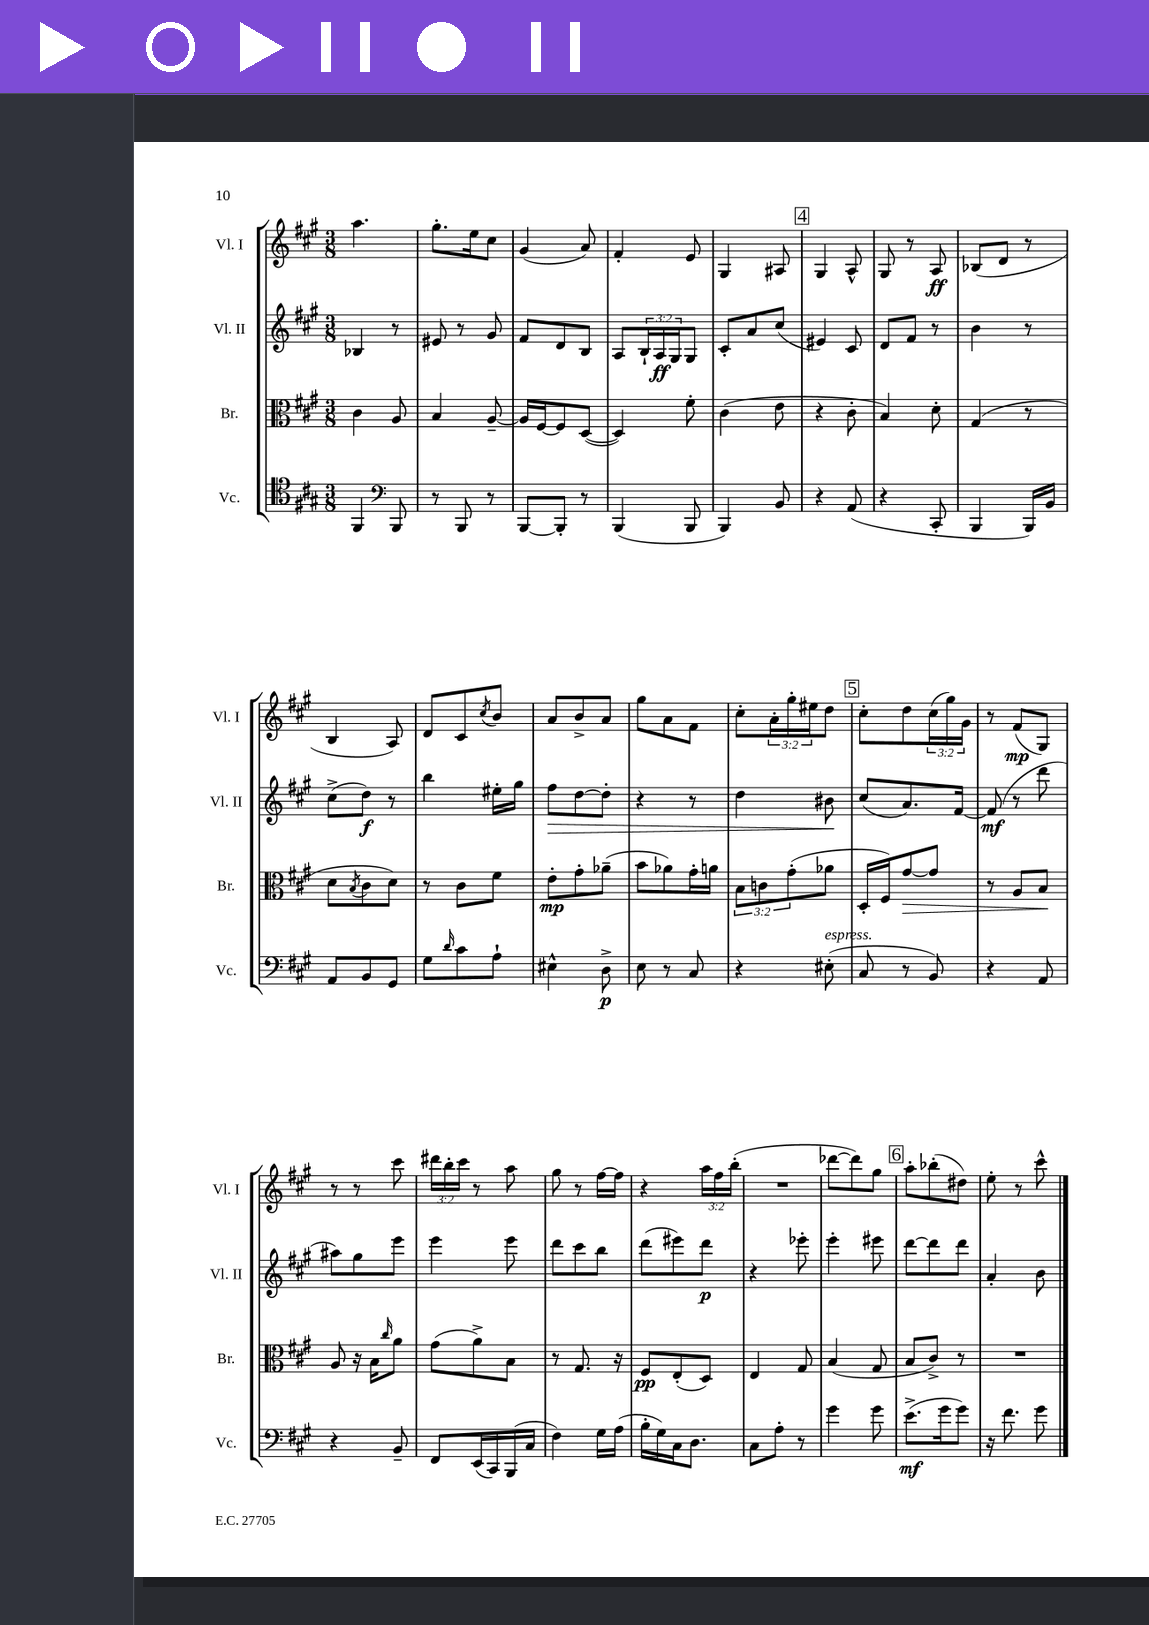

**kern	**kern	**kern	**kern
*staff4	*staff3	*staff2	*staff1
*clefC4	*clefC3	*clefG2	*clefG2
*k[f#c#g#]	*k[f#c#g#]	*k[f#c#g#]	*k[f#c#g#]
*M3/8	*M3/8	*M3/8	*M3/8
4FF#/	4c#\	4B-/	4.aa\
*clefF4	*	*	*
8BBB/	8A/	8r	.
=	=	=	=
8r	4B/	8e#/	8.gg#'\L
8BBB/	.	8r	.
.	.	.	16ee\k
8r	[8A~/	8g#/	8cc#\J
=	=	=	=
[8BBB/L	16A/]LL	8f#/L	(4g#/
.	[16F#/J	.	.
8BBB'/]J	8F#/]	8d/	.
8r	([8D/J	8B/J	8a/)
=	=	=	=
(4BBB/	4D/])	8A/L	4f#'/
.	.	24B`/L	.
.	.	24A/	.
.	.	24G#/J	.
8BBB/	8f#'\	8G#/J	8e/
=	=	=	=
4BBB/)	(4c#\	8c#'/L	4G#/
.	.	8a/	.
8BB/	8e\	(8cc#/J	8A#/
=	=	=	=
4r	4r	4e#/)	4G#/
(8AA/	8c#'\	8c#/	8A^^/
=	=	=	=
4r	4B/)	8d/L	8G#/
.	.	8f#/J	8r
8CC#'/	8d'\	8r	8A/
=	=	=	=
4BBB/	(4G#/	4b\	(8B-/L
.	.	.	8d/J
16BBB/LL)	8r	8r	8r
16BB/JJ	.	.	.
=	=	=	=
8AA/L	8d\L	(8cc#^\L	4B/
.	8qB/	.	.
8BB/	8c#\	8dd\J)	.
8GG#/J	8d\J)	8r	8A/)
=	=	=	=
8G#\L	8r	4bb\	8d/L
16qqd/	.	.	.
8c#\	8c#\L	.	8c#/
.	.	.	8qcc#/
8A`\J	8f#\J	16ee#'\LL	8b/J
.	.	16gg#\JJ	.
=	=	=	=
4E#^^\	8e'\L	8ff#\L	8a/L
.	8g#'\	[8dd\	8b^/
8D^\	(8a-~\J	8dd'\]J	8a/J
=	=	=	=
8E\	8b\L	4r	8gg#\L
8r	8a-\)	.	8a\
8C#/	16g#'\L	8r	8f#\J
.	16a\JJ	.	.
=	=	=	=
4r	12B\L	4dd\	8cc#'\L
.	12c\	.	.
.	.	.	24a'\L
.	(12g#'\	.	24gg#'\
.	.	.	24ee#\J
(8E#'\	8a-\J	8b#\	8dd\J
=	=	=	=
8C#/	16D'/LL	(8cc#/L	8cc#'\L
.	16F#/J)	.	.
8r	[8g#/	8.a/)	8dd\
8BB/)	8g#/]J	.	(24cc#\L
.	.	.	24gg#\)
.	.	[16f#/Jk	.
.	.	.	24g#\JJ
=	=	=	=
4r	8r	(8f#/]	8r
.	8A/L	8r	(8f#/L
8AA/	8B/J	8ddd\	8G#/J)
=	=	=	=
4r	8A/	8aa#\L)	8r
.	16r	8gg#\	8r
.	16B\LK	.	.
.	16qqcc#/	.	.
8BB~/	8a\J	8eee\J	8ccc#\
=	=	=	=
8FF#/L	(8g#\L	4eee\	24ddd#\LL
.	.	.	24bb'\
.	.	.	24ccc#\JJ
(16EE/L	8a^\)	.	8r
16CC#/)	.	.	.
(16BBB/	8B\J	8eee\	8aa\
16C#/JJ	.	.	.
=	=	=	=
4F#\)	8r	8ddd\L	8gg#\
.	8.G#/	8ccc#\	8r
16G#\LL	.	8bb\J	[16ff#\LL
(16A\JJ	16r	.	16ff#\]JJ
=	=	=	=
16B'\LL	8F#/L	(8ddd\L	4r
16G#\)	.	.	.
16C#\J	(8E'/	8eee#\)	.
8.D\J	.	.	.
.	8D/J)	8ddd\J	24aa\LL
.	.	.	24ff#\
.	.	.	(24bb'\JJ
=	=	=	=
8C#\L	4E/	4r	4.r
8A'\J	.	.	.
8r	8G#/	8eee-'\	.
=	=	=	=
4g#\	(4B/	4eee'\	[8ddd-\L
.	.	.	8ddd-\])
8g#\	8G#/	8eee#\	8gg#\J
=	=	=	=
(8.e^\L	8B/L	[8ddd\L	8aa'\L
.	8c#^/J)	8ddd\]	(8bb-'\
16g#\k	.	.	.
8g#\J)	8r	8ddd\J	8dd#\J)
=	=	=	=
16r	4.r	4a'/	8ee'\
8.f#\	.	.	.
.	.	.	8r
8g#\	.	8b\	8ccc#^^\
==	==	==	==
*-	*-	*-	*-
